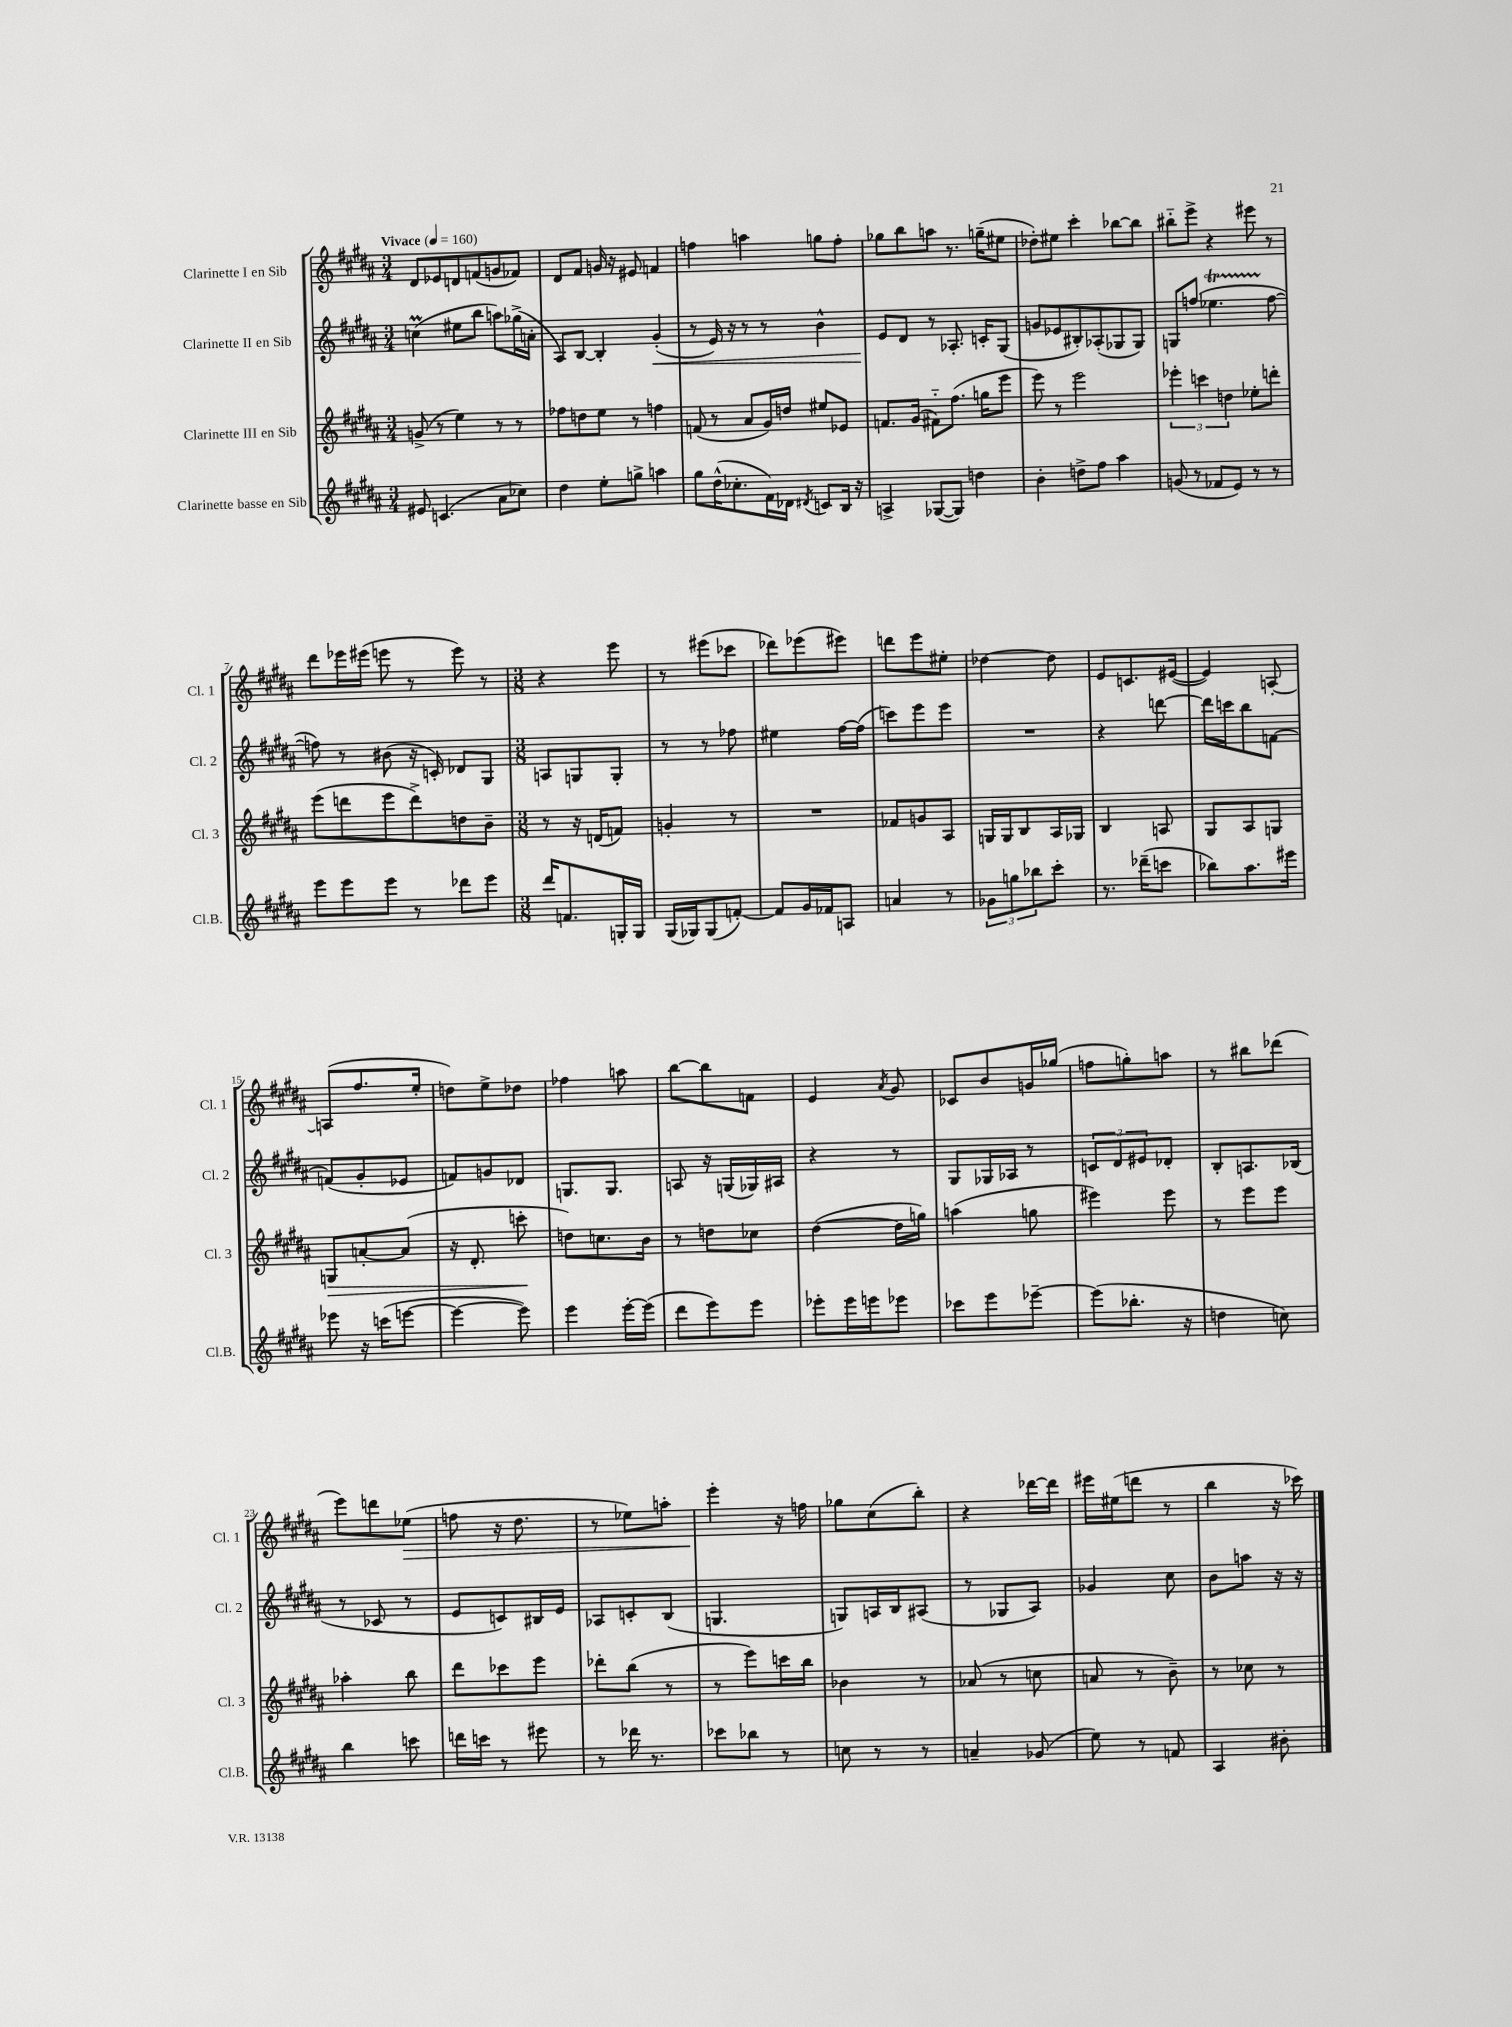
<<
\new StaffGroup <<
\new Staff = "s0" \with { instrumentName = "Clarinette I en Sib" shortInstrumentName = "Cl. 1" } {
    \clef treble \key b \major \numericTimeSignature \time 3/4 \tempo "Vivace" 4 = 160
    dis'8 ees'8 d'8 f'8( g'8 fes'8) |
    dis'8 fis'8 g'16 r16 eis'8 f'4 |
    f''4 a''4 g''8 f''8-. |
    ges''8 b''8 a''8 r8. g''16--( eis''8 |
    des''8-.) eis''8 cis'''4-. bes''8~ bes''8 |
    bis''8-_ e'''8-> r4 eis'''8 r8 |
    dis'''8 ees'''16 eis'''16( e'''8 r8 e'''8) r8 |
    \numericTimeSignature \time 3/8 r4 e'''8 |
    r8 eis'''8( ces'''8 |
    des'''8) ees'''8( eis'''8) |
    d'''8 e'''8 eis''8-. |
    des''4~ des''8 |
    e'8 c'8. eis'16~( |
    eis'4) a8~-. |
    a8( fis''8. e''16-. |
    d''8) e''8-> des''8 |
    fes''4 a''8 |
    b''8~ b''8 f'8 |
    e'4 \acciaccatura { ais'8 } gis'8 |
    ces'8 b'8 g'16 ges''16( |
    f''8 g''8-.) a''8 |
    r8 bis''8 des'''8( |
    e'''8) d'''8 ees''8\>( |
    f''8 r16 dis''8. |
    r8 ees''8) a''8-. |
    e'''4-.\! r16 f''16 |
    ges''8 cis''8( b''8-.) |
    r4 des'''16~ des'''16 |
    eis'''16 eis''16( d'''8 r8 |
    b''4 r16 ces'''16) \bar "|." |
}
\new Staff = "s1" \with { instrumentName = "Clarinette II en Sib" shortInstrumentName = "Cl. 2" } {
    \clef treble \key b \major \numericTimeSignature \time 3/4
    c''4\prall( eis''8 b''8 a''8) ges''16->( a'16-. |
    ais8) b8~ b4-. gis'4-.\<( |
    r8 e'16) r16 r8 r8 b'4-^ |
    e'8\! dis'8 r8 aes8.-. c'16-. gis8( |
    g'8 ees'8 bis8-.) aes8-.( ges8 ges8) |
    g8 f''8( ees''4.\startTrillSpan f''8~\stopTrillSpan |
    f''8) r8 bis'8( r16 c'16-.) des'8 gis8 |
    \numericTimeSignature \time 3/8 a8 g8 g8-. |
    r8 r8 fes''8 |
    eis''4 fis''16~ fis''16( |
    c'''8) e'''8 e'''8 |
    R4. |
    r4 d'''8~ |
    d'''16 c'''16 b''8 f'8~ |
    f'8( gis'8-. ees'8 |
    f'8) g'8 des'8 |
    g8. g8. |
    a8 r16 g16( ges16) ais16 |
    r4 r8 |
    gis8 ges16 aes16 r8 |
    \tuplet 3/2 { c'8 dis'8 eis'8 } des'8-. |
    b8-. a8. bes16( |
    r8 ces'8 r8 |
    e'8 c'8) bis16 e'16 |
    aes8 c'8-. b8( |
    g4. |
    g8) a16 b16 ais8( |
    r8 ges8 ais8) |
    ges'4 cis''8 |
    b'8 a''8 r16 r16 \bar "|." |
}
\new Staff = "s2" \with { instrumentName = "Clarinette III en Sib" shortInstrumentName = "Cl. 3" } {
    \clef treble \key b \major \numericTimeSignature \time 3/4
    g'8->( r8 e''4) r8 r8 |
    fes''8 d''8 e''8 r8 f''4 |
    f'8( r8 ais'8 gis'16) d''16 eis''8 ees'8 |
    f'8. gis'16( fis'8-_) fis''8.( g''16 e'''8 |
    e'''8) r8 e'''2 |
    \tuplet 3/2 { ees'''4-. c'''4 d''4 } ees''8-. d'''8-. |
    e'''8( d'''8 e'''8 d'''8->) d''8 b'8-- |
    \numericTimeSignature \time 3/8 r8 r16 d'16( f'8) |
    g'4-. r8 |
    R4. |
    fes'8 g'8 ais8 |
    g16 g16 b8 ais16 ges16 |
    b4 a8 |
    gis8 ais8 g8 |
    g8\> a'8~-. a'8( |
    r16 dis'8.-. c'''8-.\! |
    d''8) c''8. b'16 |
    r8 d''8 ces''8 |
    dis''4~( dis''16 g''16) |
    a''4( g''8 |
    eis'''4) eis'''8 |
    r8 e'''8 e'''8 |
    aes''4-. b''8 |
    dis'''8 ces'''8 e'''8 |
    des'''8-. b''8( r8 |
    r8 e'''8) c'''16 b''16 |
    bes'4 r8 |
    aes'8( r8 c''8 |
    a'8 r8 b'8--) |
    r8 ces''8 r8 \bar "|." |
}
\new Staff = "s3" \with { instrumentName = "Clarinette basse en Sib" shortInstrumentName = "Cl.B." } {
    \clef treble \key b \major \numericTimeSignature \time 3/4
    eis'8 c'4.( ais'8 ces''8) |
    dis''4 e''8-. g''8-> a''4 |
    gis''8 dis''16-^( ces''8.-. fis'16) des'16 \acciaccatura { dis'8 } c'8 b16 r16 |
    a4-> ges8~( ges8) d''4 |
    b'4-. d''8-> fis''8 ais''4 |
    g'8( r8 fes'8 e'8) r8 r8 |
    e'''8 e'''8 e'''8 r8 des'''8 e'''8 |
    \numericTimeSignature \time 3/8 dis'''16 f'8. g16-. g16 |
    gis16( ges16) ges8( f'8~-.) |
    f'8 gis'16 fes'16 a8 |
    a'4 r8 |
    \tuplet 3/2 { ges'8 g''8 bes''8 } cis'''8-. |
    r8. des'''16--( c'''8 |
    bes''8) ais''8. eis'''16 |
    ees'''8 r16 c'''16( e'''8~ |
    e'''4~ e'''8) |
    e'''4 e'''16~-. e'''16( |
    dis'''8 e'''8) e'''8 |
    ees'''8-. ees'''16 e'''16 ees'''8 |
    ces'''8 e'''8 ees'''8~-- |
    ees'''8( bes''8.-. r16 |
    d''4 c''8) |
    b''4 c'''8 |
    d'''16 c'''16 r8 eis'''8 |
    r8 des'''16 r8. |
    ces'''8 bes''8 r8 |
    c''8 r8 r8 |
    a'4-- ges'8( |
    e''8) r8 f'8 |
    ais4 bis'8-. \bar "|." |
}
>>
>>
